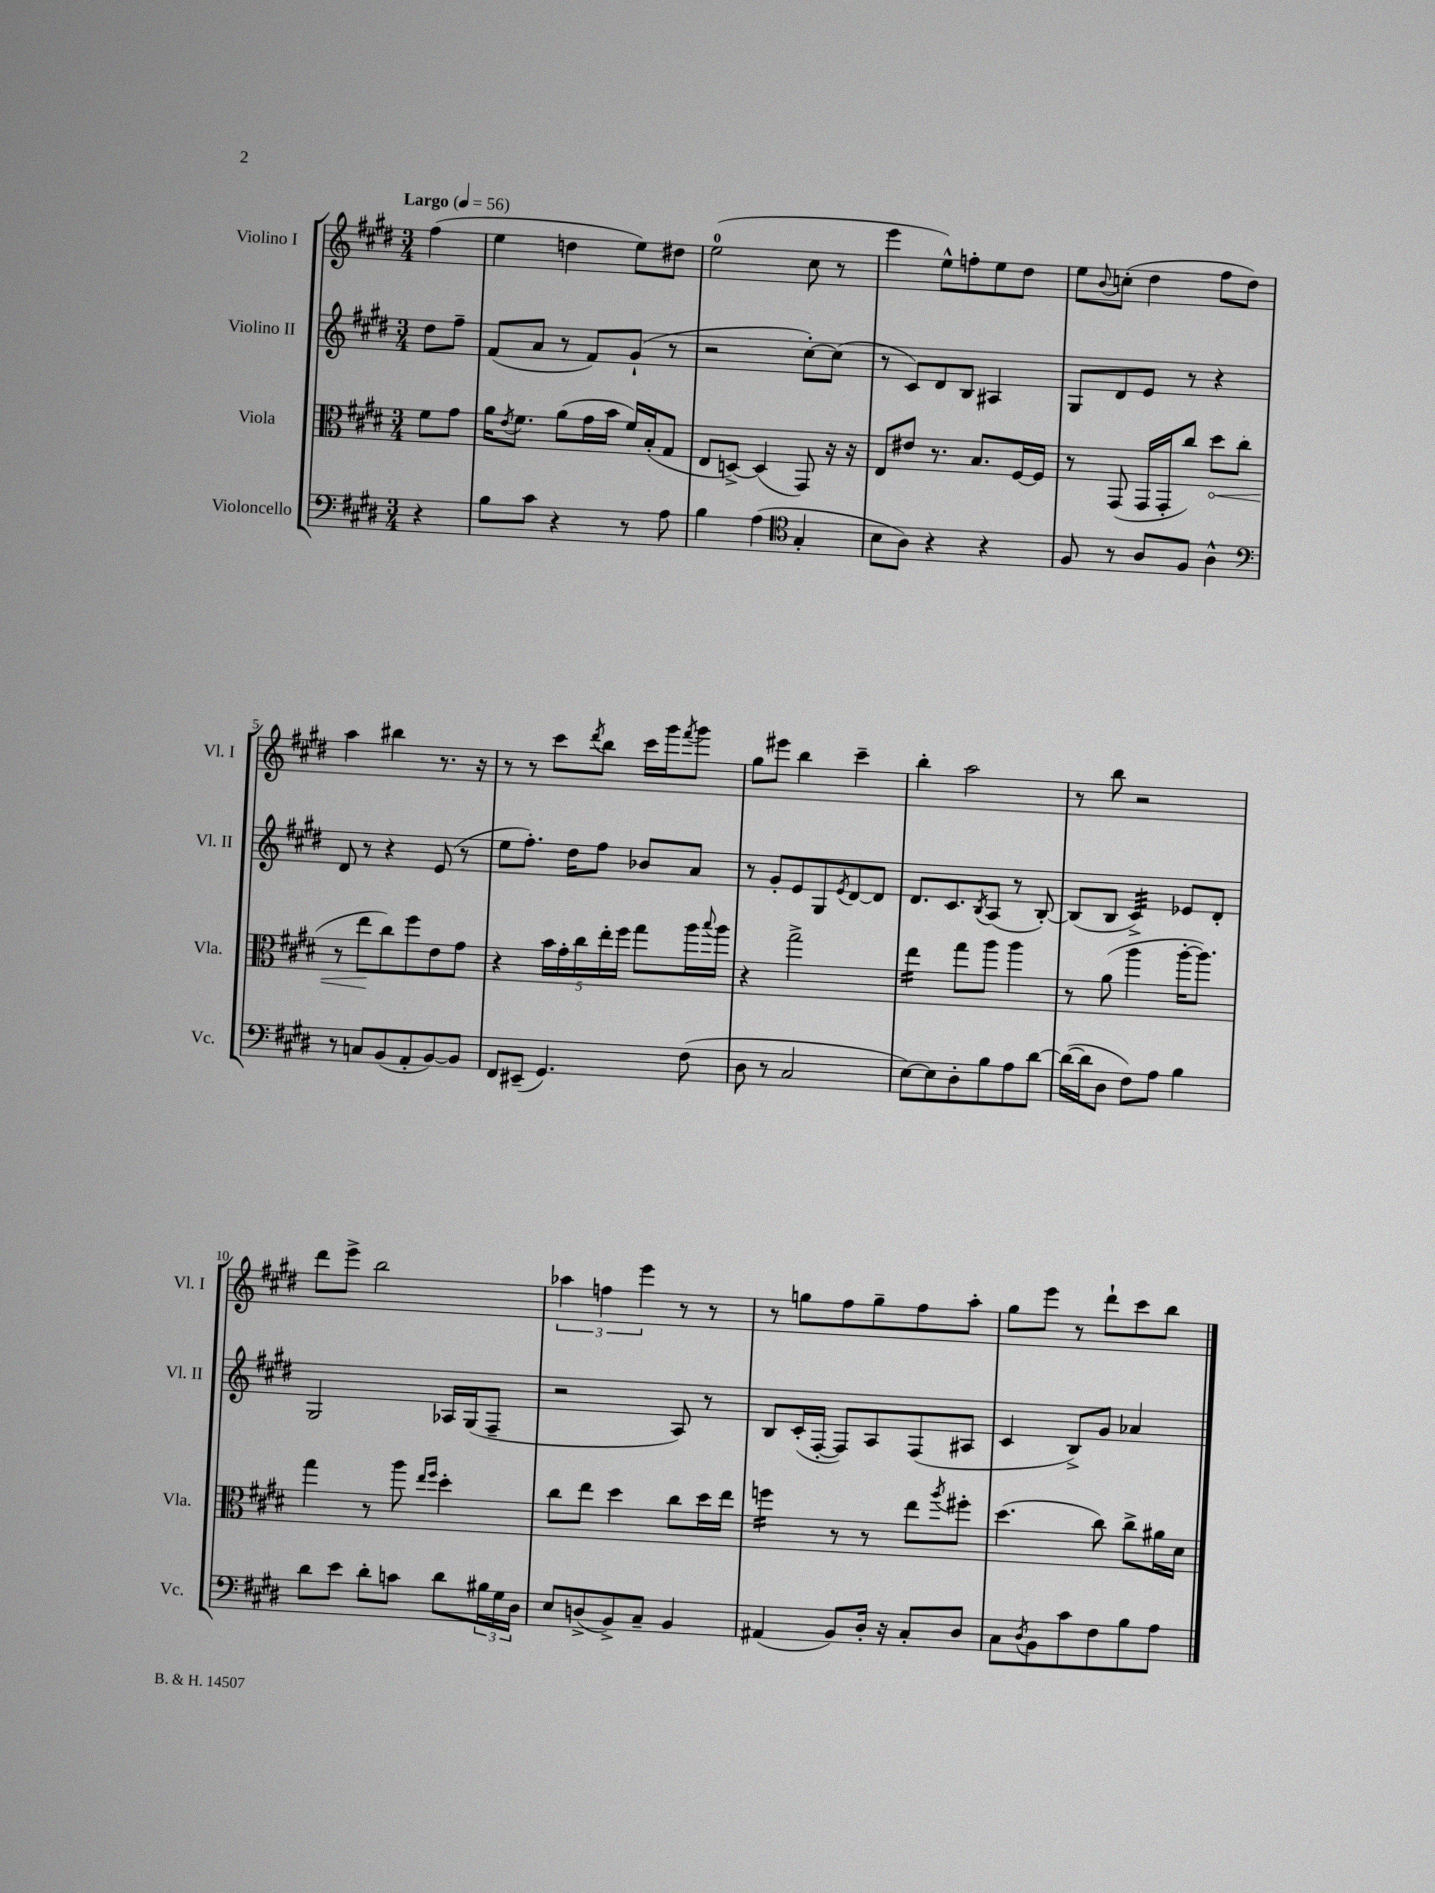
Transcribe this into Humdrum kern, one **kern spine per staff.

**kern	**kern	**kern	**kern
*staff4	*staff3	*staff2	*staff1
*clefF4	*clefC3	*clefG2	*clefG2
*k[f#c#g#d#]	*k[f#c#g#d#]	*k[f#c#g#d#]	*k[f#c#g#d#]
*M3/4	*M3/4	*M3/4	*M3/4
*MM56	*MM56	*MM56	*MM56
4r	8f#	8dd#	(4ff#
.	8g#	8ff#~	.
=	=	=	=
8B	16a	(8f#	4ee
.	8qe	.	.
.	8.f#	.	.
8c#	.	8a	.
4r	(8a	8r	4dd
.	16g#	8f#)	.
.	16b	.	.
8r	16f#)	(8g#`	8ee)
.	(16B'	.	.
8A	8G#	8r	8dd#
=	=	=	=
4B	8E	2r	(2ee
.	[8D^)	.	.
(4A	(4D]	.	.
*clefC4	*	*	*
4G#'	8GG#)	[8cc#')	8cc#
.	16r	(8cc#]	8r
.	16r	.	.
=	=	=	=
8B	8E	8r	4eee
8A)	8e#	8c#)	.
4r	8.r	8d#	8ee^^)
.	.	8B	8ff'
.	8.B	.	.
4r	.	4A#	8ee
.	[16F#	.	8dd#
.	16F#]	.	.
=	=	=	=
8F#	8r	8G#	8ee
.	.	.	8qqb
8r	(8GG#	8d#	(8cc'
8A	16GG#	8e	4dd#
.	16GG#'	.	.
8F#	8cc#)	8r	.
4A^^	8dd#	4r	8ff#
.	(8cc#	.	8dd#)
=	=	=	=
*clefF4	*	*	*
8r	8r	8d#	4aa
8C	8ee	8r	.
(8BB	8cc#)	4r	4bb#
8AA'	8ff#	.	.
[8BB)	8e	(8e	8.r
8BB]	8g#	8r	.
.	.	.	16r
=	=	=	=
8FF#	4r	8ee	8r
(8EE#~	.	8.ff#')	8r
4.GG#)	20b	.	8ccc#
.	20g#'	.	.
.	.	16dd#	.
.	20cc#	.	.
.	.	.	8qddd#
.	.	8ff#	8bb
.	20ee'	.	.
.	20ff#	.	.
.	8gg#	8b-	16ccc#
.	.	.	16ggg#
.	.	.	8qfff#
(8F#	16aa	8a	8ggg#
.	8qqbb	.	.
.	16aa	.	.
=	=	=	=
8D#	4r	8r	8gg#
8r	.	8g#'	8eee#
2C#	2gg#^	8e	4bb
.	.	8G#	.
.	.	8qe	.
.	.	[8d#	4ccc#~
.	.	8d#]	.
=	=	=	=
[8E)	4ee	8.d#	4bb'
8E]	.	.	.
.	.	8.c#	.
8D#'	8gg#	.	2aa
.	.	8qB	.
8B	8aa	(8A	.
8A	4aa	8r	.
[8d#	.	[8B')	.
=	=	=	=
(16d#_	8r	(8B]	8r
16d#]	.	.	.
8D#	(8a	8B	8bb
8F#)	4aa	4c#^)	2r
8A	.	.	.
4B	[16aa'	8e-	.
.	8.aa])	.	.
.	.	8d#'	.
=	=	=	=
8d#	4gg#	2G#	8ddd#
8e	.	.	8eee^
8d#'	8r	.	2bb
8c	8aa	.	.
.	16qqee	.	.
.	16qqff#	.	.
8d#	4dd#'	16A-	.
.	.	(16G#	.
24B#	.	8F#~	.
24G#	.	.	.
24D#	.	.	.
=	=	=	=
8E	8cc#	2r	6aa-
(8D^	8ee	.	.
.	.	.	6ff
8BB^)	4dd#	.	.
.	.	.	6eee
8C#~	.	.	.
4BB	8cc#	8A)	8r
.	16dd#	8r	8r
.	16ee	.	.
=	=	=	=
(4AA#	4ff	8B	8r
.	.	(16c#'	8gg
.	.	[16F#'	.
8BB)	8r	8F#])	8ff#
16D#'	8r	8A	8gg~
16r	.	.	.
8C#'	8ee	(8F#	8ff#
.	8qaa	.	.
8D#	8ff#'	8A#	8aa'
=	=	=	=
8C#	(4.dd#	4c#	8gg#
8qD#	.	.	.
8BB	.	.	8eee
8c#	.	8B^)	8r
8F#	8cc#)	8g#	8ddd#`
8B	8cc#^	4a-	8ccc#
8A	16a#	.	8bb
.	16d#	.	.
==	==	==	==
*-	*-	*-	*-
